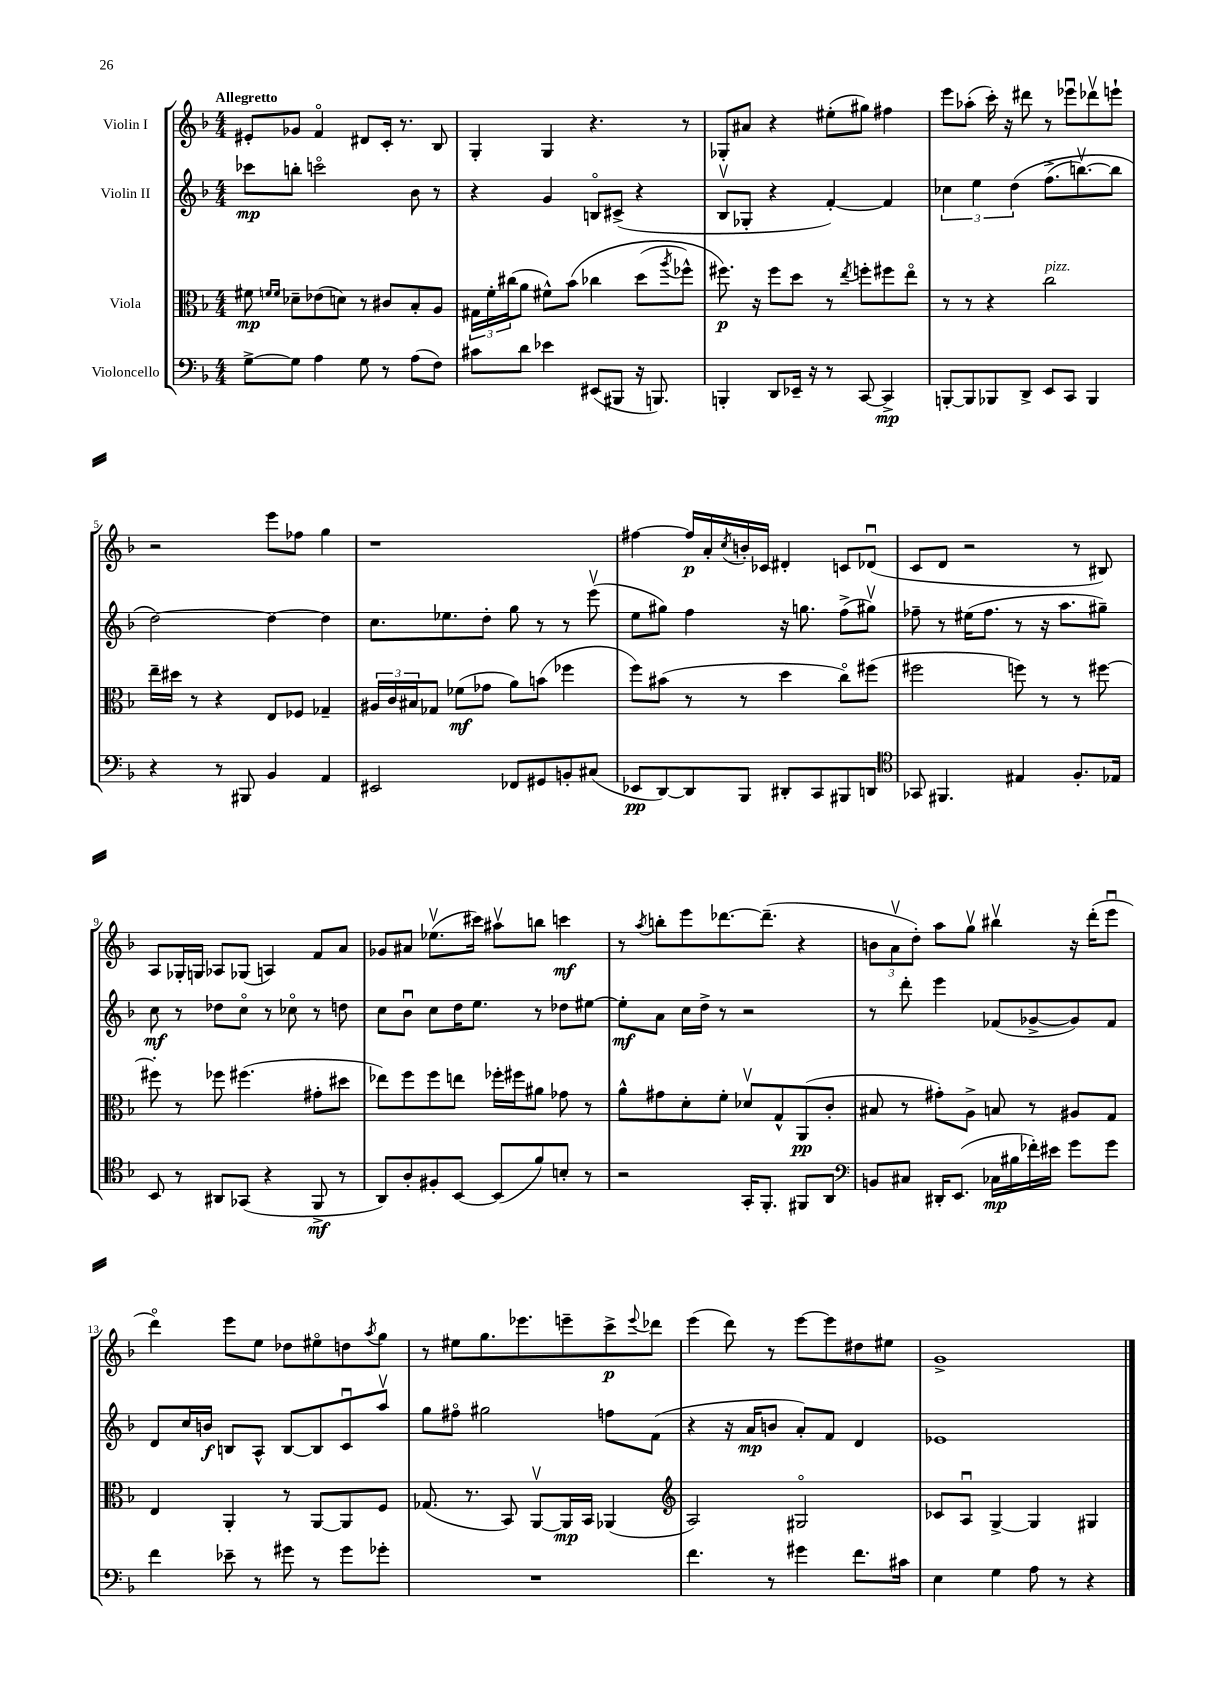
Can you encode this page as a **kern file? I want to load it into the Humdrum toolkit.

**kern	**kern	**kern	**kern
*staff4	*staff3	*staff2	*staff1
*clefF4	*clefC3	*clefG2	*clefG2
*k[b-]	*k[b-]	*k[b-]	*k[b-]
*M4/4	*M4/4	*M4/4	*M4/4
[8G^	8f#	8ccc-	8e#'
.	16qqf	.	.
.	16qqf	.	.
8G]	8d-~	8bb'	8g-
4A	(8e-	2ccco	4fo
.	8d)	.	.
8G	8r	.	8d#
8r	8c#	.	16c'
.	.	.	8.r
(8A	8B-'	8b-	.
8F)	8A	8r	8B-
=	=	=	=
8c#	24G#	4r	4G'
.	24f'	.	.
.	(24cc#	.	.
8d	8a	.	.
4e-	8f#^^)	4g	4G
.	&(8b-	.	.
(8EE#	4cc-	8Bo	4.r
8BBB#	.	(8c#^	.
16r	(8dd	4r	.
8.BBB)	.	.	.
.	8qaa	.	.
.	8ff-^^)	.	8r
=	=	=	=
4BBB'	8.ff#&)	8B-v	8G-'
.	.	8G-'	8a#
.	16r	.	.
8DD	8ff#	4r	4r
16EE-~	8dd	.	.
16r	.	.	.
8r	8r	[4f')	(8ee#'
.	8qee	.	.
[8CC	8ff'	.	8gg#)
4CC^]	8ff#	4f]	4ff#
.	8eeo	.	.
=	=	=	=
[8BBB'	8r	6cc-	8eee
8BBB]	8r	.	(8aa-'
.	.	6ee	.
8BBB-	4r	.	16ccc')
.	.	.	16r
.	.	&(6dd	.
8DD^	.	.	8ddd#
8EE	2cc	(8.ff^	8r
8CC	.	.	8eee-u
.	.	[8.bbv)	.
4BBB-	.	.	8ddd-v
.	.	8bb]	8eee`
=	=	=	=
4r	16ee~	[2dd&)	2r
.	16dd#	.	.
.	8r	.	.
8r	4r	.	.
8BBB#	.	.	.
4BB-	8E	4dd_	8eee
.	8F-	.	8ff-
4AA	4G-~	4dd]	4gg
=	=	=	=
2EE#	24A#	8.cc	1r
.	24c	.	.
.	24B#	.	.
.	8G-	.	.
.	.	8.ee-	.
.	(8f-	.	.
.	8g-	8dd'	.
8FF-	8a)	8gg	.
8GG#	(8b	8r	.
8BB'	4ff-	8r	.
(8C#	.	(8eeev	.
=	=	=	=
8EE-	8ff)	8ee	[4ff#
[8DD)	(8b#	8gg#)	.
8DD]	8r	4ff	16ff#]
.	.	.	16a'
.	.	.	8qcc
8BBB-	8r	.	16b'
.	.	.	16c-
8DD#'	4dd	16r	4d#'
.	.	8.gg	.
8CC	.	.	.
8BBB#	8cco)	(8ff^	8c
8DD	(8ff#	8gg#v)	(8d-u
=	=	=	=
*clefC4	*	*	*
8GG-	2ff#	8ff-~	8c
4.FF#	.	8r	8d
.	.	(16ee#	2r
.	.	8.ff-	.
4E#	8ff)	8r	.
.	8r	16r	.
.	.	8.aa	.
8.F'	8r	.	8r
.	[8ff#	8gg#~)	8B#)
16E-	.	.	.
=	=	=	=
8BB-	8ff#']	8cc	8A
8r	8r	8r	16G-'
.	.	.	16G
8AA#	8ff-	8dd-	8A-
(8GG-	(4.ff#	8cco	(8G-
4r	.	8r	4A)
.	.	8cc-o	.
8FF^	8g#'	8r	8f
8r	8dd#	8dd	8a
=	=	=	=
8AA)	8ee-)	8cc	8g-
8A'	8ff	8b-u	8a#
8F#'	8ff	8cc	(8.ee-v
[8BB-	8ee	16dd	.
.	.	8.ee	16ccc#)
(8BB-]	16ff-'	.	8aa#v
.	16ff#	.	.
8f)	8a#	8r	8bb
8B'	8g-	8dd-	4ccc
8r	8r	[8ee#	.
=	=	=	=
2r	8a^^	8ee#']	8r
.	.	.	8qaa
.	8g#	8a	8bb'
.	8d'	16cc	8eee
.	.	16dd^	.
.	8f'	8r	[8.ddd-
16GG'	8d-v	2r	.
8.FF'	.	.	(8.ddd-~]
.	8G^^	.	.
8FF#	(8AA	.	4r
8AA	8c'	.	.
=	=	=	=
*clefF4	*	*	*
8BB	8B#	8r	12b
.	.	.	12av
8C#	8r	8ddd'	.
.	.	.	12dd')
16DD#'	8g#')	4eee	8aa
(8.EE	.	.	.
.	8A^	.	8ggv
16C-	8B	(8f-	4bb#v
16B#	.	.	.
16f-')	8r	[8g-^	.
16e#	.	.	.
8g	8A#	8g-])	16r
.	.	.	(16ddd'
8g	8G	8f-	8eeeu
=	=	=	=
4f	4E	8d	4dddo)
.	.	16cc	.
.	.	16b	.
8e-~	4AA'	8B	8eee
8r	.	8A^^	8ee
8g#	8r	[8B	8dd-
8r	[8AA	8B]	8ee#o
8g#	8AA]	8cu	8dd
.	.	.	8qaa
8g-'	8F	8aav	8gg
=	=	=	=
1r	(8.G-	8gg	8r
.	.	8ff#o	8ee#
.	8.r	.	.
.	.	2gg#	8.gg
.	8BB-)	.	.
.	.	.	8.eee-
.	[8AAv	.	.
.	16AA]	.	8eee~
.	16BB-	.	.
.	(4AA-	8ff	8ccc^
.	.	.	8qqeee
.	.	(8f	8ddd-
=	=	=	=
*	*clefG2	*	*
4.f	2A)	4r	(4eee
.	.	16r	8ddd)
.	.	16a	.
8r	.	8b	8r
4g#	2G#o	8a')	[8eee
.	.	8f	8eee]
8.f	.	4d	8dd#
.	.	.	8ee#
16c#	.	.	.
=	=	=	=
4E	8c-	1e-	1g^
.	8Au	.	.
4G	[4G^	.	.
8A	4G]	.	.
8r	.	.	.
4r	4G#	.	.
==	==	==	==
*-	*-	*-	*-
